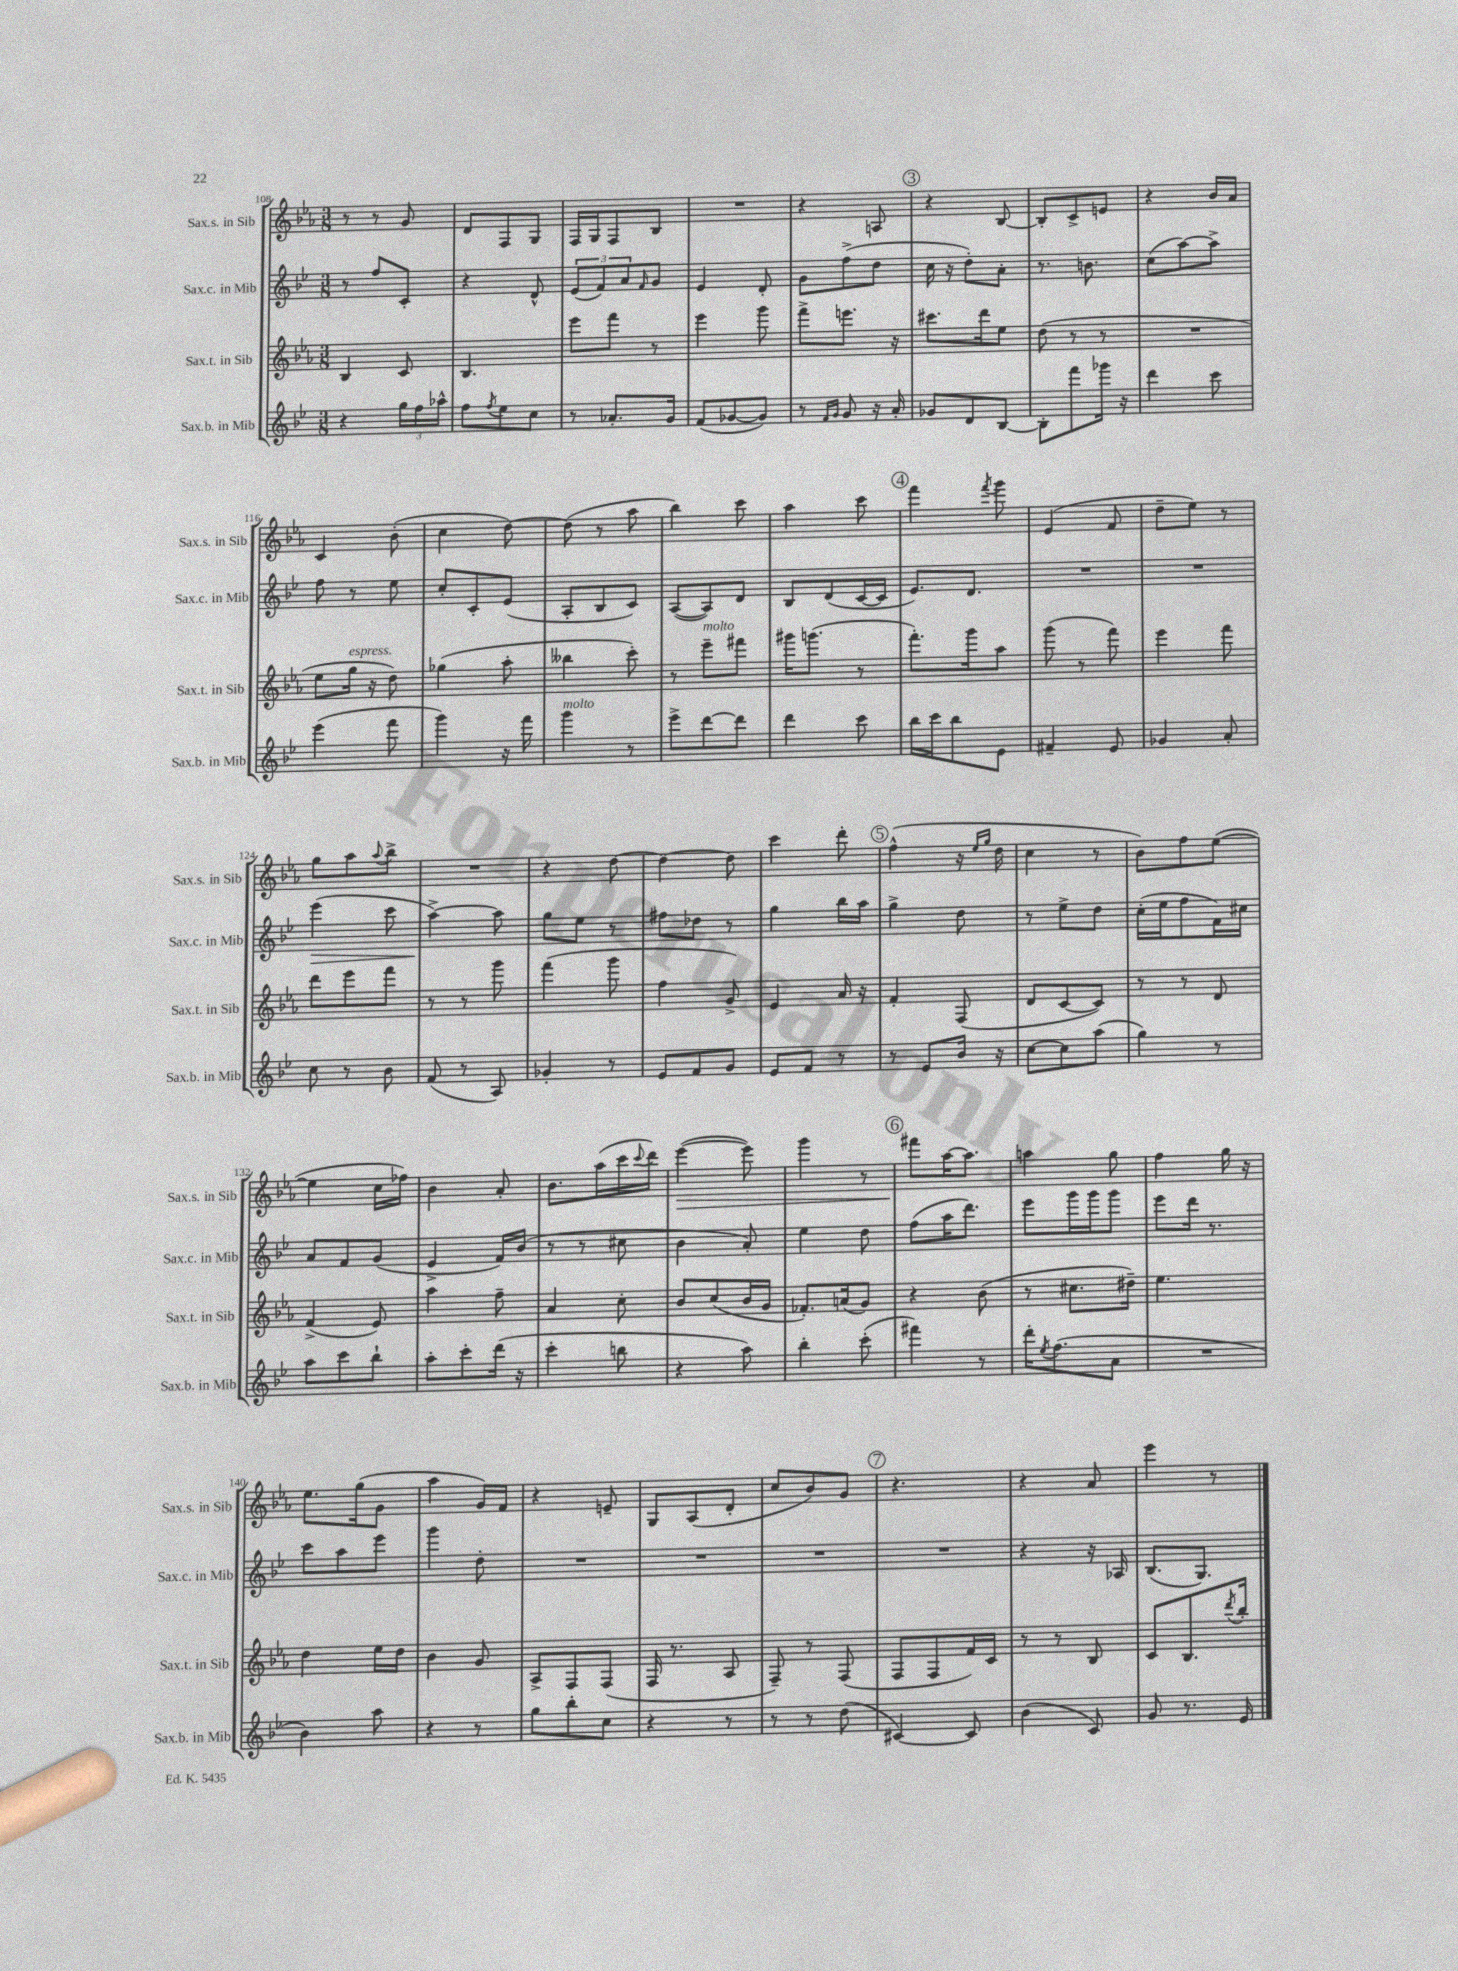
<<
\new StaffGroup <<
\new Staff = "s0" \with { instrumentName = "Sax.s. in Sib" shortInstrumentName = "Sax.s. in Sib" } {
    \clef treble \key ees \major \numericTimeSignature \time 3/8
    r8 r8 g'8 |
    d'8 f8 g8 |
    f16 g16 f8 bes8 |
    R4. |
    r4 a8 |
    \mark \markup { \circle "3" } r4 bes8~ |
    bes8-. c'8-> e'8 |
    r4 bes'16 aes'16 |
    c'4 bes'8-.( |
    c''4 d''8~) |
    d''8( r8 aes''8 |
    bes''4) c'''8 |
    aes''4 c'''8 |
    \mark \markup { \circle "4" } f'''4 \acciaccatura { f'''8 } g'''8 |
    ees'4( f'8 |
    d''8-- ees''8) r8 |
    g''8 aes''8 \appoggiatura { aes''8 } bes''8-> |
    R4. |
    r4 d''8~ |
    d''4~ d''8 |
    c'''4 d'''8-. |
    \mark \markup { \circle "5" } f''4-^( r16 \grace { ees''16 g''16 } d''16 |
    c''4 r8 |
    bes'8) f''8 ees''8~( |
    ees''4 c''16 fes''16) |
    bes'4 aes'8-. |
    bes'8. aes''16( c'''16 \appoggiatura { c'''8 } d'''16) |
    ees'''4~\>( ees'''8) |
    g'''4 r8 |
    \mark \markup { \circle "6" } fis'''8\! aes''16~ aes''8. |
    a''4 g''8 |
    f''4 g''16 r16 |
    ees''8. g''16( g'8 |
    aes''4 g'16) f'16 |
    r4 e'8-- |
    g8 aes8( d'8-. |
    c''8 bes'8) g'8 |
    \mark \markup { \circle "7" } r4. |
    r4 aes'8 |
    ees'''4 r8 \bar "|." |
}
\new Staff = "s1" \with { instrumentName = "Sax.c. in Mib" shortInstrumentName = "Sax.c. in Mib" } {
    \clef treble \key bes \major \numericTimeSignature \time 3/8
    r8 f''8 c'8-. |
    r4 d'8-^ |
    \tuplet 3/2 { ees'8( f'8) a'8 } \grace { f'16 } g'8 |
    ees'4 d'8-. |
    g'8 f''8->( d''8 |
    \mark \markup { \circle "3" } c''16 r16 d''8-.) a'8-. |
    r8. b'8. |
    c''8( a''8~) a''8-> |
    f''8 r8 ees''8 |
    c''8-. c'8-. ees'8( |
    a8-. bes8 c'8) |
    a8~( a8) d'8 |
    bes8 d'8( c'16~ c'16 |
    \mark \markup { \circle "4" } ees'8.) d'8. |
    R4. |
    R4. |
    ees'''4\>( c'''8 |
    a''4~->\!) a''8 |
    g''8 ees''8 r8 |
    fis''8 des''8 r8 |
    g''4 bes''16 a''16 |
    \mark \markup { \circle "5" } g''4-> d''8 |
    r8 ees''8-> d''8 |
    c''16-.( ees''16 f''8 f'16) cis''16 |
    a'8 f'8 g'8( |
    ees'4-> f'16) bes'16( |
    r8 r8 cis''8 |
    bes'4 a'8-.) |
    ees''4 d''8 |
    \mark \markup { \circle "6" } f''8( a''16 d'''8.) |
    ees'''8 g'''16 g'''16 g'''8 |
    ees'''8 d'''16 r8. |
    c'''8 a''8 ees'''8 |
    g'''4 d''8-. |
    R4. |
    R4. |
    R4. |
    \mark \markup { \circle "7" } R4. |
    r4 r16 aes16 |
    bes8.( g8.) \bar "|." |
}
\new Staff = "s2" \with { instrumentName = "Sax.t. in Sib" shortInstrumentName = "Sax.t. in Sib" } {
    \clef treble \key ees \major \numericTimeSignature \time 3/8
    bes4 c'8 |
    bes4. |
    ees'''8 f'''8 r8 |
    ees'''4 g'''8 |
    f'''8-> e'''8. r16 |
    \mark \markup { \circle "3" } cis'''8. d'''16 ees''8 |
    d''8( r8 r8 |
    R4. |
    ees''8 g''16^\markup { \italic "espress." } r16 d''8) |
    ges''4( aes''8-. |
    beses''4 c'''8-.) |
    r8 ees'''8--^\markup { \italic "molto" } fis'''8 |
    gis'''16 g'''8.( r8 |
    \mark \markup { \circle "4" } f'''8.-.) g'''16 aes''8 |
    g'''8( r8 f'''8) |
    ees'''4 f'''8 |
    d'''8 ees'''8 f'''8 |
    r8 r8 g'''8 |
    f'''4( g'''8 |
    f''4 g'8->) |
    ees'4 aes'16 r16 |
    \mark \markup { \circle "5" } f'4-. f8( |
    d'8 c'8~ c'8) |
    r8 r8 d'8 |
    f'4->( ees'8) |
    aes''4 f''8-- |
    aes'4 c''8-. |
    bes'8 c''8( bes'16 g'16 |
    fes'8.-.) a'16( g'8) |
    \mark \markup { \circle "6" } r4 bes'8( |
    r8 cis''8. dis''16--) |
    ees''4. |
    d''4 ees''16 d''16 |
    bes'4 g'8 |
    aes8-> f8 f8( |
    f16 r8. aes8 |
    f8--) r8 f8( |
    \mark \markup { \circle "7" } f8 f8 f'16) c'16 |
    r8 r8 bes8 |
    c'8 bes8. \acciaccatura { d'''8 } bes''16-. \bar "|." |
}
\new Staff = "s3" \with { instrumentName = "Sax.b. in Mib" shortInstrumentName = "Sax.b. in Mib" } {
    \clef treble \key bes \major \numericTimeSignature \time 3/8
    r4 \tuplet 3/2 { g''16 f''16 aes''16-^ } |
    f''8 \acciaccatura { f''8 } ees''8 c''8 |
    r8 aes'8.-. g'16 |
    f'8( ges'8~ ges'8) |
    r8 \grace { f'16 g'16 } g'8 r16 a'16-. |
    \mark \markup { \circle "3" } ges'8 d'8 bes8~ |
    bes8-. f'''8 ges'''16 r16 |
    d'''4 c'''8 |
    ees'''4( f'''8 |
    g'''4) r16 f'''16 |
    g'''4^\markup { \italic "molto" } r8 |
    ees'''8-> d'''8~ d'''8 |
    d'''4 c'''8 |
    \mark \markup { \circle "4" } bes''16 c'''16 bes''8 ees'8 |
    fis'4-- ees'8 |
    ges'4 a'8-. |
    c''8 r8 bes'8 |
    f'8( r8 a8) |
    ges'4-. r8 |
    ees'8 f'8 g'8 |
    ees'8 f'8 r8 |
    \mark \markup { \circle "5" } r8 ees'8 bes'16 r16 |
    c''8~ c''8 a''8( |
    g''4) r8 |
    a''8 c'''8 bes''8-! |
    a''8-. c'''8-. d'''16( r16 |
    c'''4-. b''8 |
    r4 a''8) |
    bes''4-. c'''8-.( |
    \mark \markup { \circle "6" } fis'''4) r8 |
    d'''16-. \acciaccatura { ees''8 } f''8.( a'8 |
    R4. |
    bes'4) a''8 |
    r4 r8 |
    g''8 bes''8-. c''8 |
    r4 r8 |
    r8 r8 d''8( |
    \mark \markup { \circle "7" } cis'4~) cis'8 |
    bes'4( c'8) |
    g'8 r8. ees'16 \bar "|." |
}
>>
>>
\layout { \context { \Score currentBarNumber = #108 } }
